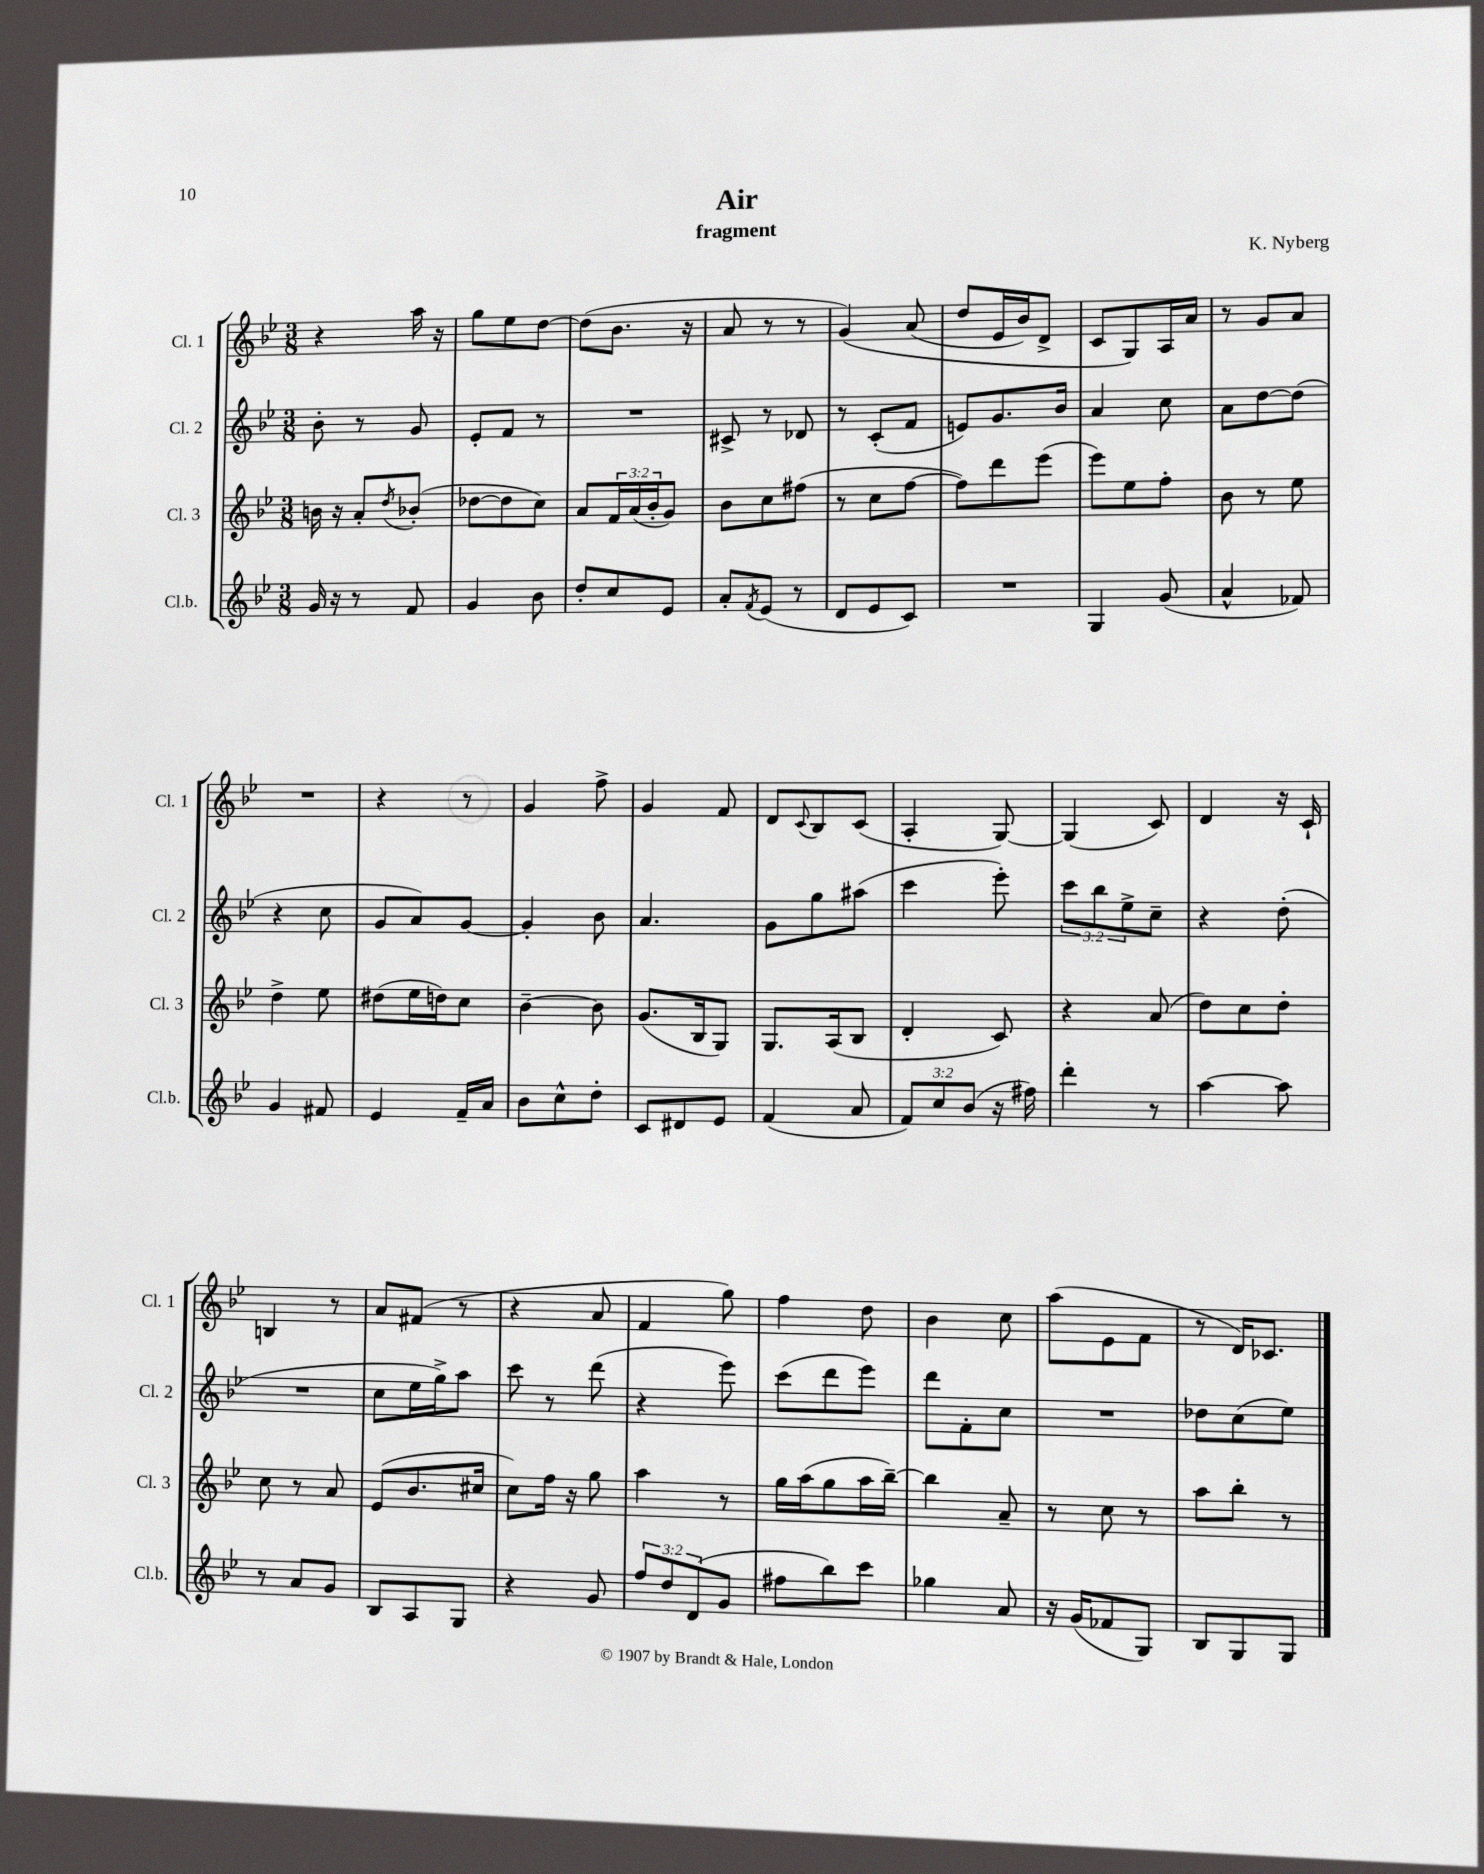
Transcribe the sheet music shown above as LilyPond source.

\header { title = "Air" composer = "K. Nyberg" subtitle = "fragment" }
<<
\new StaffGroup <<
\new Staff = "s0" \with { instrumentName = "Cl. 1" shortInstrumentName = "Cl. 1" } {
    \clef treble \key bes \major \numericTimeSignature \time 3/8
    r4 a''16 r16 |
    g''8 ees''8 d''8~ |
    d''8( bes'8. r16 |
    a'8 r8 r8 |
    g'4)\( a'8( |
    d''8 ees'16 bes'16) d'8-> |
    c'8 g8\) a16 a'16 |
    r8 g'8 a'8 |
    R4. |
    r4 r8 |
    g'4 f''8-> |
    g'4 f'8 |
    d'8 \appoggiatura { c'8 } bes8 c'8( |
    a4-. g8~) |
    g4( c'8) |
    d'4 r16 c'16-! |
    b4 r8 |
    a'8 fis'8( r8 |
    r4 a'8 |
    f'4 g''8) |
    f''4 d''8 |
    bes'4 c''8 |
    a''8( ees'8 f'8 |
    r8 d'16) ces'8. \bar "|." |
}
\new Staff = "s1" \with { instrumentName = "Cl. 2" shortInstrumentName = "Cl. 2" } {
    \clef treble \key bes \major \numericTimeSignature \time 3/8 \override Staff.TupletNumber.text = #tuplet-number::calc-fraction-text
    bes'8-. r8 g'8 |
    ees'8-. f'8 r8 |
    R4. |
    cis'8-> r8 des'8 |
    r8 c'8-.( f'8 |
    e'8) g'8. bes'16 |
    a'4 c''8 |
    a'8 d''8~ d''8( |
    r4 c''8 |
    g'8 a'8) g'8~ |
    g'4-. bes'8 |
    a'4. |
    g'8 g''8 ais''8( |
    c'''4 ees'''8-.) |
    \tuplet 3/2 { c'''8 bes''8 ees''8-> } c''8-- |
    r4 d''8-.( |
    R4. |
    c''8 ees''16 g''16->) a''8 |
    c'''8 r8 d'''8( |
    r4 ees'''8) |
    c'''8( d'''8 ees'''8) |
    d'''8 f'8-. c''8 |
    R4. |
    des''8 c''8( ees''8) \bar "|." |
}
\new Staff = "s2" \with { instrumentName = "Cl. 3" shortInstrumentName = "Cl. 3" } {
    \clef treble \key bes \major \numericTimeSignature \time 3/8 \override Staff.TupletNumber.text = #tuplet-number::calc-fraction-text
    b'16 r16 a'8-. \acciaccatura { d''8 } bes'8-.( |
    des''8~ des''8 c''8) |
    a'8 \tuplet 3/2 { f'16 a'16( bes'16-. } g'8) |
    bes'8 c''8 fis''8( |
    r8 c''8 f''8~ |
    f''8) d'''8 ees'''8( |
    ees'''8) ees''8 f''8-. |
    bes'8 r8 ees''8 |
    d''4-> ees''8 |
    dis''8( ees''16 d''16) c''8 |
    bes'4~-- bes'8 |
    g'8.( bes16 g8) |
    g8. a16( bes8 |
    d'4-. c'8) |
    r4 a'8( |
    d''8) c''8 d''8-. |
    c''8 r8 a'8 |
    ees'8( bes'8. cis''16 |
    c''8) f''16 r16 g''8 |
    a''4 r8 |
    g''16 a''16( g''8 a''16 bes''16~--) |
    bes''4 a'8-- |
    r8 c''8 r8 |
    a''8 bes''8-. r8 \bar "|." |
}
\new Staff = "s3" \with { instrumentName = "Cl.b." shortInstrumentName = "Cl.b." } {
    \clef treble \key bes \major \numericTimeSignature \time 3/8 \override Staff.TupletNumber.text = #tuplet-number::calc-fraction-text
    g'16 r16 r8 f'8 |
    g'4 bes'8 |
    d''8-. c''8 ees'8 |
    a'8-. \acciaccatura { f'8 } ees'8( r8 |
    d'8 ees'8 c'8) |
    R4. |
    g4 g'8( |
    a'4-^ fes'8) |
    g'4 fis'8 |
    ees'4 f'16-- a'16 |
    bes'8 c''8-^ d''8-. |
    c'8 dis'8 ees'8 |
    f'4( a'8 |
    \tuplet 3/2 { f'8) c''8 bes'8( } r16 fis''16) |
    d'''4-. r8 |
    a''4~ a''8 |
    r8 a'8 g'8 |
    bes8 a8 g8 |
    r4 g'8 |
    \tuplet 3/2 { f''8 d''8 d'8( } g'8 |
    fis''8 bes''8) c'''8 |
    ges''4 a'8 |
    r16 g'16( fes'8 g8) |
    bes8 g8 g8 \bar "|." |
}
>>
>>
\layout { \context { \Score \remove "Bar_number_engraver" } }
